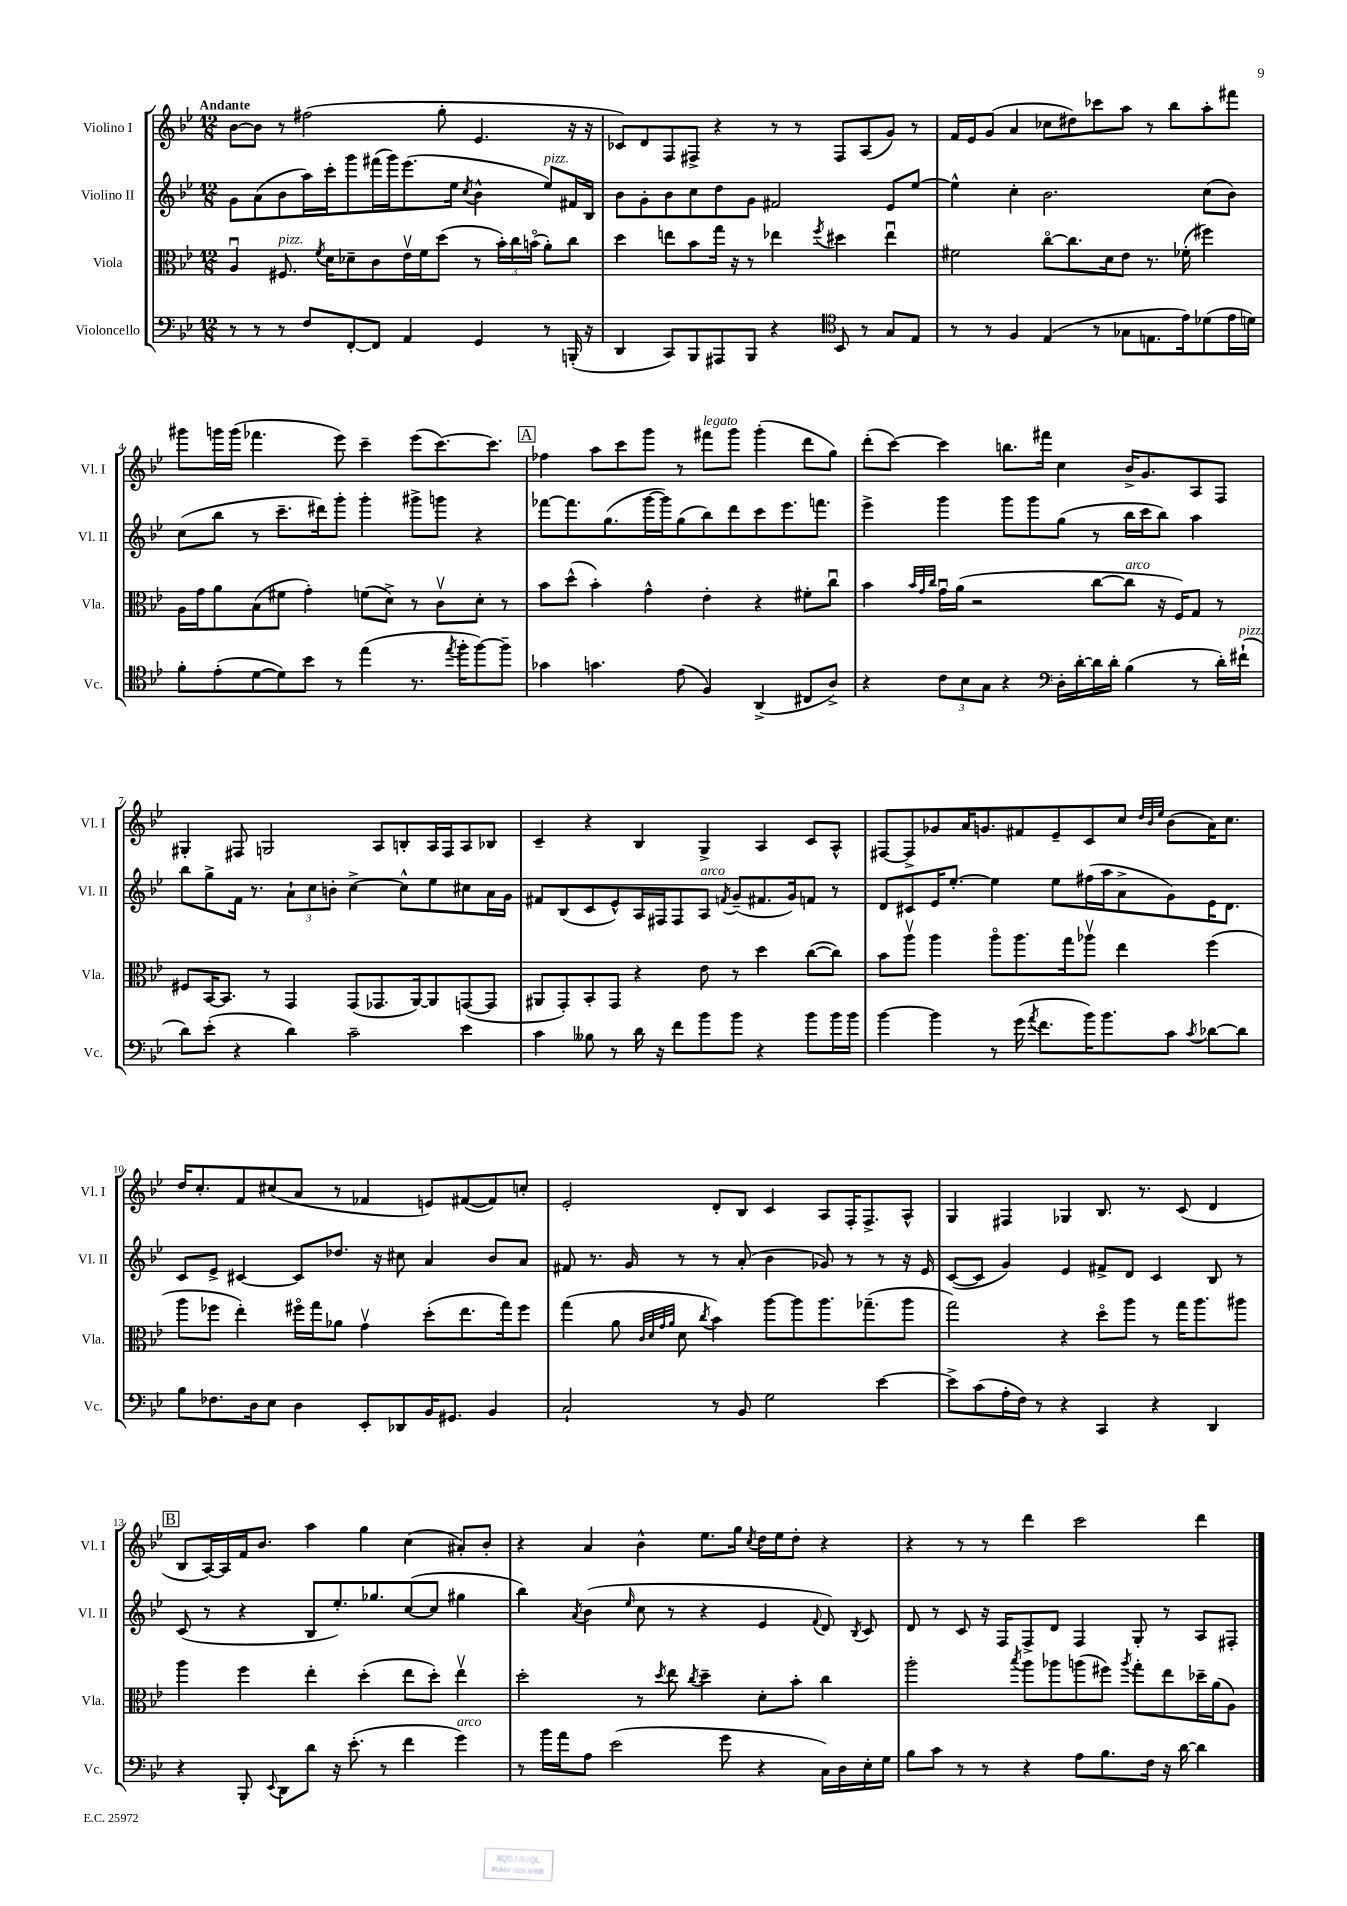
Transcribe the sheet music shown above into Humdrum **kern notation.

**kern	**kern	**kern	**kern
*part4	*part3	*part2	*part1
*staff4	*staff3	*staff2	*staff1
*I"Violoncello	*I"Viola	*I"Violino II	*I"Violino I
*I'Vc.	*I'Vla.	*I'Vl. II	*I'Vl. I
*clefF4	*clefC3	*clefG2	*clefG2
*k[b-e-]	*k[b-e-]	*k[b-e-]	*k[b-e-]
*M12/8	*M12/8	*M12/8	*M12/8
=1	=1	=1	=1
!	!	!	!LO:TX:a:B:t=Andante
8r	4Au/	8g\L	[8b-\L
8r	.	(8a\	8b-\J]
!	!LO:TX:a:i:t=pizz.	!	!
8r	8.F#X/	8b-\	8r
8F/L	.	16aa\L)	(2ff#X\
.	8qf/	.	.
.	16d\KL	16ccc'\J	.
[8FF'/	8d-X~\	8ggg\	.
8FF/J]	8c\	(16fff#X\L	.
.	.	16ggg\J)	.
4AA/	16e-v\L	(8.eee-\	.
.	16f\J	.	.
.	(8dd\J	.	8gg'\
.	.	16ee-\Jk	.
.	.	8qcc/	.
4GG/	8r	4b-^^\	4.e-/
.	24b-'\LL)	.	.
.	24cc\	.	.
.	(24bn\JJ	.	.
!	!	!LO:TX:a:i:t=pizz.	!
8r	8a'\L)	8ee-/L)	.
(16BBBn'/	8cc\J	16f#X/L	16r
16r	.	16B-/JJ	16r
=2	=2	=2	=2
4DD/	4dd\	8b-\L	8c-X/L)
.	.	8g'\	8d/
8CC/L)	8een\L	8b-\	8F/
8BBB-/	8b-\	8cc\	8F#X^/J
8AAA#X/	16gg\Jk	8dd\	4r
.	16r	.	.
8BBB-/J	8r	8g\J	.
4r	4ee-X\	2f#X/	8r
.	.	.	8r
*clefC4	*	*	*
.	8qff/	.	.
8BB-/	4dd#X\	.	8F#/L
8r	.	.	(8A/
8G/L	4ee-u\	8e-/L	8g/J)
8E-/J	.	[8ee-/J	8r
=3	=3	=3	=3
8r	2f#X\	4ee-^^\]	16f/LL
.	.	.	16e-/J
8r	.	.	(8g/J
4F/	.	4cc'\	4a/
(4E-/	[8cc\L	2.b-\	8cc-X\L
.	8.cc\]	.	8dd#X\)
8r	.	.	8ccc-X\
.	16d\k	.	.
8G-X\L	8e-\J	.	8aa\J
8.En\	8.r	.	8r
.	.	.	8bb-\L
16e-\k)	(16f-X'\	.	.
(8d-X\	4ff#X\)	(8cc\L	8aa'\
16e-\L	.	8b-\J)	8fff#X\J
16dn\JJ)	.	.	.
!!LO:LB:g=z
=4	=4	=4	=4
8f'\L	16A\LL	(8cc\L	8ggg#X\L
.	16g\J	.	.
(8e-'\	8a\	8bb-\J	16gggn\L
.	.	.	(16ggg\JJ
[8d\	(8B-\	8r	4.fff-X\
8d\])	8f#X\J	8.ccc~\L	.
8b-\J	4g'\)	.	.
.	.	16ddd#X\k)	.
8r	.	8ggg'\J	8eee-\)
(4ee-\	(8fn\L	4ggg'\	4ccc~\
.	8d^\J)	.	.
8.r	8r	8ggg#X^\L	(8eee-\L
.	8cv\L	8gggn\J	[8.ccc\)
8qee-/	.	.	.
16ff'\KL	.	.	.
[8ff\)	8d'\J	4r	.
.	.	.	8.ccc\J]
8ff~\J]	8r	.	.
!!LO:REH:place=s1:t=A
=5	=5	=5	=5
4g-X\	8b-\L	[8fff-X\L	4ff-X\
.	(8dd^^\J	8.fff-\]	.
4.gn\	4b-'\)	.	8aa\L
.	.	(8.gg\	.
.	.	.	8ccc\
.	4g^^\	[16ggg\L	8ggg\J
.	.	16ggg\J])	.
(8e-\	.	(8gg\	8r
!	!	!	!LO:TX:a:i:t=legato
4F/)	4e-'\	8bb-\)	8fff#X\L
.	.	8ddd\	8ggg\J
(4AA^/	4r	8ccc\	(4ggg'\
.	.	8.eee-\	.
8C#X/L	8f#X'\L	.	8ddd\L
.	.	8.fffn\J	.
8A^/J)	8ccu\J	.	8gg\J)
=6	=6	=6	=6
4r	4b-\	4eee-^\	(8ddd'\L
.	.	.	[8ccc\J)
.	32qqb-/LLL	.	.
.	32qqg/	.	.
.	32qqcc/JJJ	.	.
12c\L	16gu\LL	4ggg\	4ccc\]
.	(16a\JJ	.	.
12B-\	.	.	.
.	2r	.	.
12G\J	.	.	.
4r	.	8ggg\L	8.bbn\L
.	.	8ggg\	.
.	.	.	16fff#X\Jk
*clefF4	*	*	*
16D'\LL	.	(8gg\J	4cc\
[16d'\	.	.	.
16d\]	[8cc\L	8r	.
16d'\JJ	.	.	.
!	!LO:TX:a:i:t=arco	!	!
(4B-\	8cc\J]	16bb-\LL	16b-^/KL
.	.	16ccc\J	8.g/
.	16r	8bb-\J)	.
.	16F/KL)	.	.
8r	8G/J	4aa\	8A/
16d'\LL)	8r	.	8F/J
!LO:TX:a:i:t=pizz.	!	!	!
(16f#X`\JJ	.	.	.
!!LO:LB:g=z
=7	=7	=7	=7
8d\L)	8F#X/L	8bb-\L	4G#X'/
(8e-'\J	[16BB-/K	8gg^\	.
.	8.BB-/J]	.	.
4r	.	16f\Jk	8F#X/
.	.	8.r	.
.	8r	.	2Gn/
4d\)	4GG/	12a`\L	.
.	.	12cc\	.
.	.	12bn'\J	.
2c~\	(8GG/L	[4cc^\	.
.	8.GG-X/	.	8A/L
.	.	8cc^^\L]	8Bn'/
.	[16AA/k)	.	.
.	8AA/]	8ee-\	16A/L
.	.	.	16F#/J
4e-\	([8GGn/	8cc#X\	8A/
.	8GG/J]	16a\L	8B-X/J
.	.	16g\JJ	.
=8	=8	=8	=8
4c\	8AA#X/L	8f#X/L	4c~/
.	8GG'/)	(8B-/	.
8B--X\	8BB-'/	8c/	4r
8r	8GG/J	8e-^^/)	.
16d\	4r	16A/L	4B-/
16r	.	16F#X/J	.
8f\L	.	8F#/	.
!	!	!LO:TX:a:i:t=arco	!
8b-\	8e-\	8A/J	4G^/
.	.	8qfn/	.
8b-\J	8r	(8g~/L	.
4r	4dd\	8.f#X/	4A/
.	.	16g/k)	.
8b-\L	([8cc\L	8fn/J	8c/L
16b-\L	8cc\J])	8r	8A^^/J
16b-\JJ	.	.	.
=9	=9	=9	=9
[4b-\	8b-\L	8d/L	[8F#X/L
.	8aav\J	8c#X/	8F#^/]
4b-\]	4aa\	16e-/K	8g-X/
.	.	[8.ee-'/J	.
.	.	.	16a/K
.	.	.	8.gn/
8r	8aa\L	4ee-\]	.
(16g\	8.aa\	.	8f#X/
8qa/	.	.	.
8.f\L	.	.	.
.	.	8ee-\L	8e-~/
.	16gg\k	.	.
16b-\K)	8aa-Xv\J	(16ff#X\L	8c/
8.b-\	.	16aa\J	.
.	4ee-\	8a^\	8cc/J
.	.	.	32qqdd/LLL
.	.	.	32qqb-/
.	.	.	32qqee-/JJJ
8c\J	.	8g\)	(8b-\L
8qc/	.	.	.
[8d-X\L	(4ff\	16e-\K	16a\K)
.	.	8.d\J	8.cc\J
8d-\J]	.	.	.
!!LO:LB:g=z
=10	=10	=10	=10
8B-\L	8aa\L	8c/L	16dd/KL
.	.	.	8.cc'/
8.F-X\	8ff-X\J	8e-^/J	.
.	4ee-'\)	[4c#X/	8f/
16D\k	.	.	.
8E-\J	.	.	(8cc#X/
4D\	16ff#X\LL	8c#/L]	8a/J
.	16gg\J	.	.
.	8a-X\J	8.dd-X/J	8r
8EE-'/L	4gv\	.	4f-X/
.	.	16r	.
8DD-X/	.	8cc#X\	.
16BB-/K	(8dd'\L	4a/	8en/L)
8.GG#X/J	.	.	.
.	8.ee-\	.	([8f#X/
4BB-/	.	8b-/L	8f#/])
.	16gg\k)	.	.
.	8ff#\J	8a/J	8ccn'/J
=11	=11	=11	=11
2C`/	(4gg\	8f#X/	2e-'/
.	.	8.r	.
.	8a\	.	.
.	.	16g/	.
.	32qqc/LLL	.	.
.	32qqd/	.	.
.	32qqg/	.	.
.	32qqa/JJJ	.	.
.	8d\	8r	.
.	8qcc/	.	.
8r	4b-\)	8r	8d'/L
8BB-/	.	(8a'/	8B-/J
2G\	[8aa\L	4b-\	4c/
.	8aa\]	.	.
.	8.aa\	8g-X/)	8A/L
.	.	8r	16F'/K
.	(8.gg-X~\	.	8.F^/
[4e-\	.	8r	.
.	8aa\J	16r	8A^^/J
.	.	16e-/	.
=12	=12	=12	=12
8e-^\L]	2gg\)	([8c/L	4G/
(8c\	.	8c/J]	.
16A'\L	.	4g/)	4F#X/
16F\JJ)	.	.	.
8r	.	.	.
4r	4r	4e-/	4G-X/
4CC/	8dd\L	8f#X^/L	8.B-/
.	8aa\J	8d/J	.
.	.	.	8.r
4r	8r	4c/	.
.	16gg\KL	.	(8c/
.	8.aa\	.	.
4DD/	.	8B-/	4d/
.	8aa#X\J	8r	.
!!LO:LB:g=z
!!LO:REH:place=s1:t=B
=13	=13	=13	=13
4r	4aa\	(8c/	8B-/L
.	.	8r	[16A/L)
.	.	.	16A/]
8BBB-'/	4ff\	4r	16f/J
.	.	.	8.b-/J
8qqEE-/	.	.	.
8DD\L	.	.	.
8d\J	4ee-'\	8B-/L	4aa\
16r	.	8.ee-'/)	.
(8.e-'\	.	.	.
.	(4dd'\	.	4gg\
.	.	8.gg-X/	.
8r	.	.	.
4f\	8ee-\L	([8cc/	(4cc\
.	8dd'\J)	8cc/J]	.
!LO:TX:a:i:t=arco	!	!	!
4g\)	4ee-v\	4gg#X\	8a#X'/L)
.	.	.	8b-'/J
=14	=14	=14	=14
8r	2dd'\	4bb-\)	4r
16b-\LL	.	.	.
16a\J	.	.	.
.	.	8qa/	.
8A\J	.	(4b-\	4a/
(2e-\	.	.	.
.	.	16qqee-/	.
.	8r	8cc\	4b-^^\
.	8qdd/	.	.
.	8ee-\	8r	.
.	8qcc/	.	.
.	4dd~\	4r	8.ee-\L
8g\	.	.	.
.	.	.	16gg\Jk
.	.	.	8qcc/
4r	8d'\L	4e-/	16dd\LL
.	.	.	16ee-\J
.	8b-'\J	.	8dd'\J
.	.	8qqf/	.
16C\LL)	4cc\	8d/)	4r
16D\	.	.	.
.	.	8qB-/	.
16E-'\	.	8c/	.
16G\JJ	.	.	.
=15	=15	=15	=15
8B-\L	2aa'\	8d/	4r
8c\J	.	8r	.
8r	.	8c/	8r
8r	.	16r	8r
.	.	16F/KL	.
.	8qbb-/	.	.
4r	8aa\L	8F^/	4ddd\
.	8aa-X\	8d/J	.
8A\L	(8aan\	4F/	2ccc\
8.B-\	8ff#X\J)	.	.
.	8qaa/	.	.
.	8gg'\L	8G'/	.
16F\Jk	.	.	.
16r	8ee-\	8r	.
[16d\	.	.	.
4d\]	16dd-X~\L	8A/L	4ddd\
.	(16a\J	.	.
.	8A\J)	8F#X'/J	.
==	==	==	==
*-	*-	*-	*-
